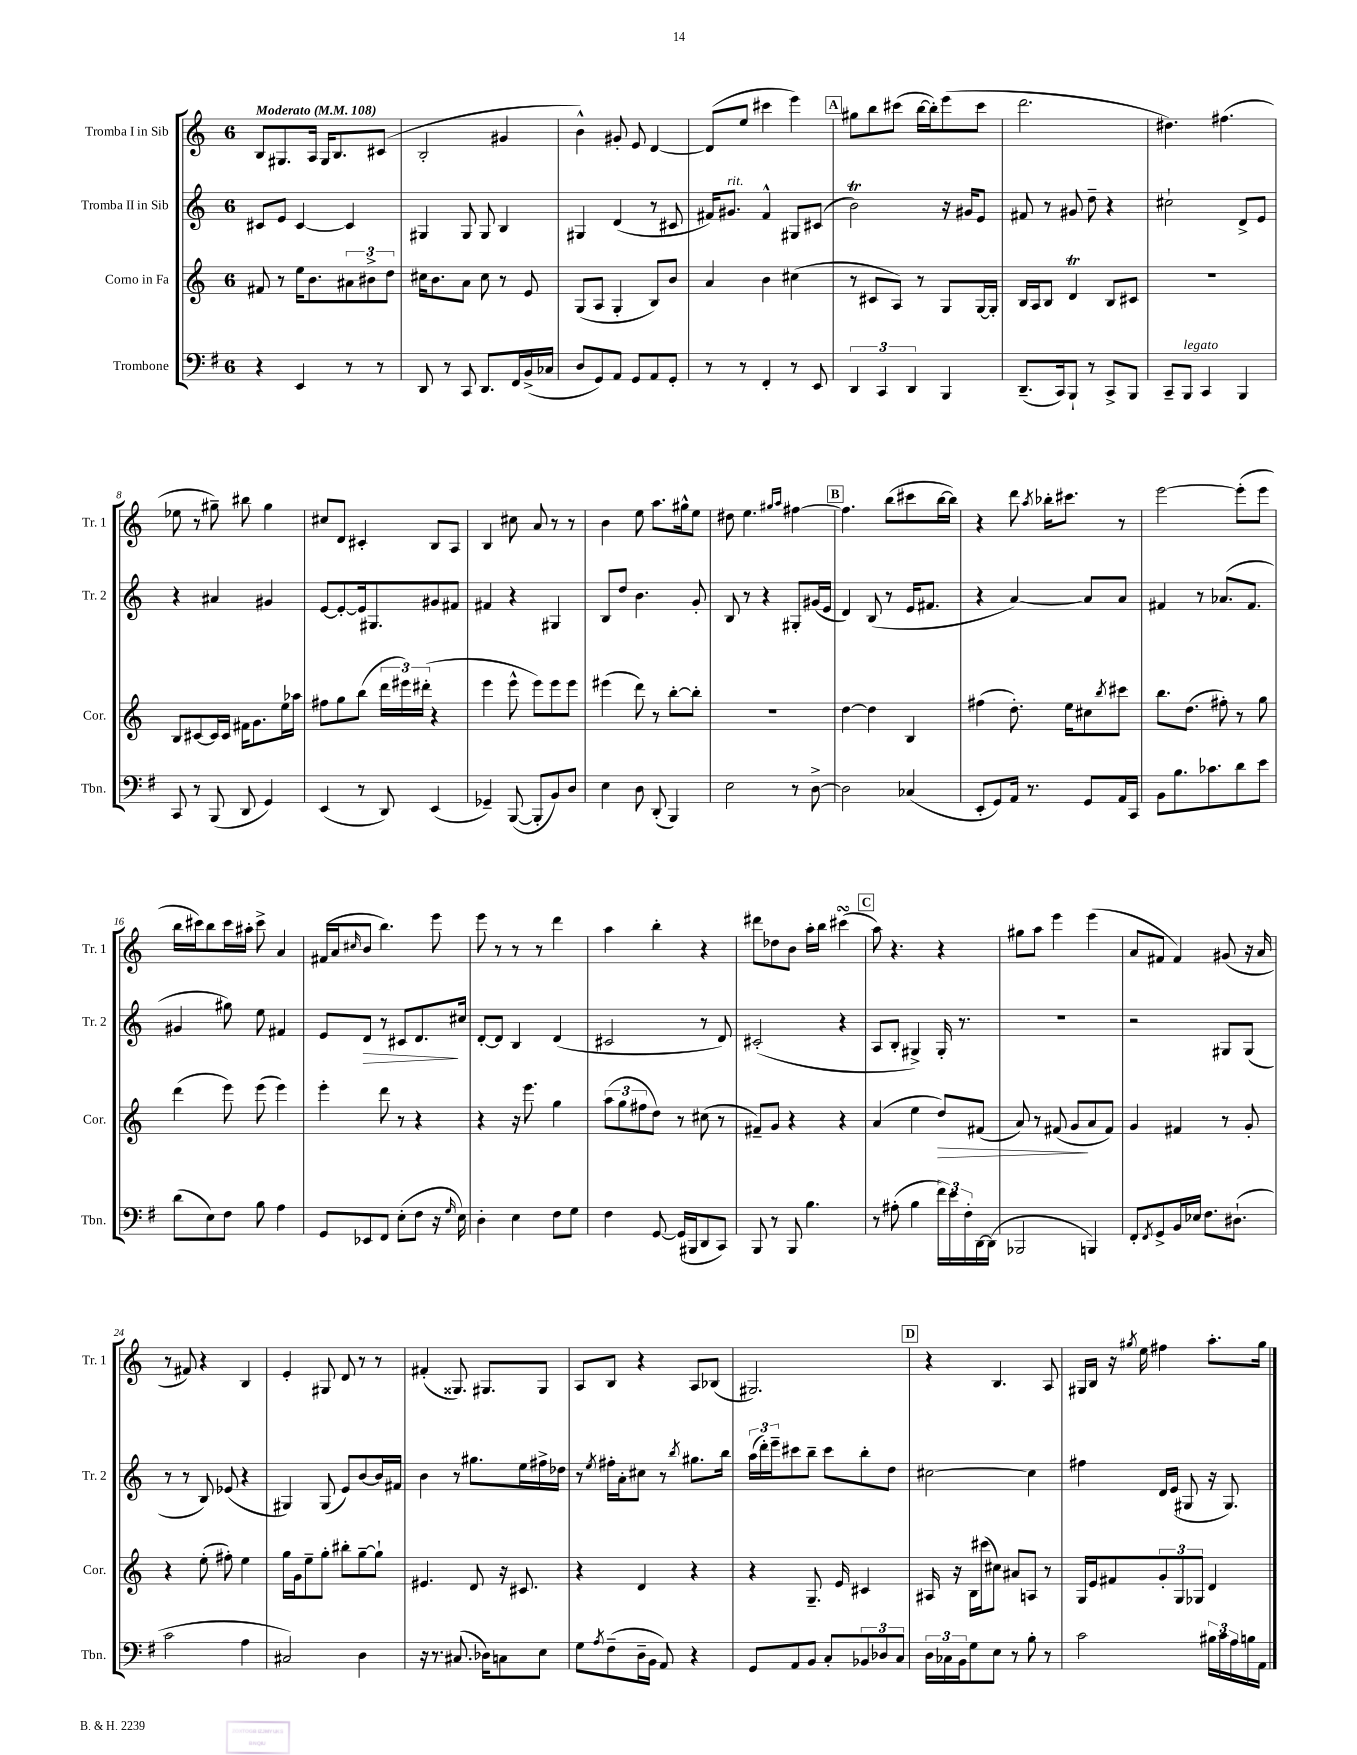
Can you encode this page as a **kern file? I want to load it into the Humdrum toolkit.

**kern	**kern	**dynam	**kern	**dynam	**kern
*part4	*part3	*part3	*part2	*part2	*part1
*staff4	*staff3	*staff3	*staff2	*staff2	*staff1
*I"Trombone	*I"Corno in Fa	*	*I"Tromba II in Sib	*	*I"Tromba I in Sib
*I'Tbn.	*I'Cor.	*	*I'Tr. 2	*	*I'Tr. 1
*clefF4	*clefG2	*	*clefG2	*	*clefG2
*k[f#]	*k[]	*	*k[]	*	*k[]
*M6/8	*M6/8	*	*M6/8	*	*M6/8
*MM108	*MM108	*	*MM108	*	*MM108
=1	=1	=1	=1	=1	=1
!	!	!	!	!	!LO:TX:a:B:t=Moderato
4r	8f#X/	.	8c#X/L	.	8B/L
.	8r	.	8e/J	.	8.G#X/
4EE/	16ee\KL	.	[4c#/	.	.
.	8.b\	.	.	.	16A/Jk
.	.	.	.	.	16G#/KL
.	.	.	.	.	8.B/
8r	12a#X\	.	4c#/]	.	.
.	12b#X^\	.	.	.	.
8r	.	.	.	.	(8c#X/J
.	12dd\J	.	.	.	.
=2	=2	=2	=2	=2	=2
8DD/	16cc#X\KL	.	4G#X/	.	2B'/
.	8.b\	.	.	.	.
8r	.	.	.	.	.
8CC/	8a\J	.	8G#/	.	.
8.DD/L	8cc#\	.	8G#/	.	.
.	8r	.	4B/	.	4g#X/
16FF#/L	.	.	.	.	.
(16BB^/	8e/	.	.	.	.
16C-X/JJ	.	.	.	.	.
=3	=3	=3	=3	=3	=3
8D/L	(8G/L	.	4G#X/	.	4b^^\)
8GG/)	8A/J	.	.	.	.
8AA/J	4G'/	.	(4d/	.	8g#X'/
8GG/L	.	.	.	.	8e/
8AA/	8B/L)	.	8r	.	[4d/
8GG'/J	8b/J	.	8c#X/	.	.
=4	=4	=4	=4	=4	=4
8r	4a/	.	16f#X/KL)	.	(8d/L]
!	!	!	!LO:TX:a:i:t=rit.	!	!
.	.	.	8.g#X/J	.	.
8r	.	.	.	.	8ee/J
4FF#'/	4b\	.	4f#^^/	.	4ccc#X\
8r	(4cc#X\	.	8G#X/L	.	4eee\)
8EE/	.	.	(8c#X/J	.	.
!!LO:REH:place=s1:t=A
=5	=5	=5	=5	=5	=5
6DD/	8r	.	2bt\)	.	8gg#X\L
.	8c#X/L	.	.	.	8bb\
6CC/	.	.	.	.	.
.	8A/J)	.	.	.	(8ccc#X\J
6DD/	.	.	.	.	.
.	8r	.	.	.	[16bb\LL
.	.	.	.	.	16bb'\J])
4BBB/	8G/L	.	16r	.	(8eee\
.	.	.	16g#X/KL	.	.
.	[16G/L	.	8e/J	.	8ccc#\J
.	16G'/JJ]	.	.	.	.
=6	=6	=6	=6	=6	=6
(8.DD~/L	16B/LL	.	8f#X/	.	2.ddd\
.	16A/J	.	.	.	.
.	8B/J	.	8r	.	.
16CC/k)	.	.	.	.	.
8BBB`/J	4dT/	.	8g#X/	.	.
8r	.	.	8dd~\	.	.
8CC^/L	8B/L	.	4r	.	.
8BBB/J	8c#X/J	.	.	.	.
=7	=7	=7	=7	=7	=7
8CC~/L	2.r	.	2cc#X`\	.	4.dd#X\)
!LO:TX:a:i:t=legato	!	!	!	!	!
8BBB/J	.	.	.	.	.
4CC/	.	.	.	.	.
.	.	.	.	.	(4.ff#X\
4BBB/	.	.	8d^/L	.	.
.	.	.	8e/J	.	.
!!LO:LB:g=z
=8	=8	=8	=8	=8	=8
8CC/	8B/L	.	4r	.	8ee-X\
8r	[8c#X/	.	.	.	8r
(8BBB/	16c#/L]	.	4a#X/	.	8gg#X~\)
.	16c#/JJ	.	.	.	.
8DD/	16f#X\KL	.	.	.	8bb#X\
.	8.g\	.	.	.	.
4GG/)	.	.	4g#X/	.	4gg#\
.	16ee\L	.	.	.	.
.	16aa-X\JJ	.	.	.	.
=9	=9	=9	=9	=9	=9
(4EE/	8ff#X\L	.	[8e/L	.	8cc#X/L
.	8gg\	.	8e'/_	.	8d/J
8r	(8bb\J	.	16e/k]	.	4c#X'/
.	.	.	8.G#X/	.	.
8DD/)	24ddd\LL	.	.	.	.
.	24eee#X\)	.	.	.	.
.	(24ddd#X'\JJ	.	.	.	.
(4EE/	4r	.	8g#X/	.	8B/L
.	.	.	8f#X/J	.	8A/J
=10	=10	=10	=10	=10	=10
4GG-X~/)	4eee\	.	4f#X/	.	4B/
([8BBB/	8eee^^\	.	4r	.	8cc#X\
8BBB'/L]	8eee\L)	.	.	.	8a/
8BB/)	8eee\	.	4G#X/	.	8r
8D/J	8eee\J	.	.	.	8r
=11	=11	=11	=11	=11	=11
4E\	(4eee#X\	.	8B/L	.	4b\
.	.	.	8dd/J	.	.
8D\	8ddd\)	.	4.b\	.	8ee\
(8DD'/	8r	.	.	.	8.aa\L
4BBB/)	[8bb'\L	.	.	.	.
.	.	.	.	.	16gg#X^^\k
.	8bb'\J]	.	8g'/	.	8ee\J
=12	=12	=12	=12	=12	=12
2E\	2.r	.	8B/	.	8dd#X\
.	.	.	8r	.	4.ee\
.	.	.	4r	.	.
.	.	.	.	.	16qqgg#X/LL
.	.	.	.	.	16qqaa/JJ
8r	.	.	8G#X'/L	.	[4ff#X\
[8D^\	.	.	(16g#X/L	.	.
.	.	.	16e/JJ	.	.
!!LO:REH:place=s1:t=B
=13	=13	=13	=13	=13	=13
2D\]	[4dd\	.	4d/)	.	4.ff#\]
.	4dd\]	.	(8B/	.	.
.	.	.	8r	.	(8bb\L
(4C-X/	4B/	.	16e/KL	.	8ccc#X\
.	.	.	8.f#X/J	.	.
.	.	.	.	.	[16bb\L
.	.	.	.	.	16bb\JJ])
=14	=14	=14	=14	=14	=14
8EE'/L	(4ff#X\	.	4r	.	4r
8GG/)	.	.	.	.	.
16AA/Jk	8.dd'\)	.	[4a/)	.	8ddd\
8.r	.	.	.	.	.
.	.	.	.	.	8qaa/
.	.	.	.	.	16bb-X'\KL
.	16ee\KL	.	.	.	8.ccc#X\J
8GG/L	8cc#X\	.	8a/L]	.	.
.	8qbb/	.	.	.	.
16AA/L	8ccc#X\J	.	8a/J	.	8r
16CC/JJ	.	.	.	.	.
=15	=15	=15	=15	=15	=15
8BB\L	8.bb\L	.	4f#X/	.	[2eee\
8.B\	.	.	.	.	.
.	(8.dd\J	.	.	.	.
.	.	.	8r	.	.
8.c-X\	.	.	.	.	.
.	8ff#X'\)	.	(8.a-X/L	.	.
8d\	8r	.	.	.	(8eee'\L]
.	.	.	8.f#/J	.	.
8e\J	8gg\	.	.	.	8eee\J
!!LO:LB:g=z
=16	=16	=16	=16	=16	=16
(8d\L	(4ddd\	.	4g#X/	.	16bb\LL
.	.	.	.	.	16ccc#X\J)
8E\)	.	.	.	.	8bb\
8F#\J	8eee\)	.	8gg#X\)	.	16ccc#\L
.	.	.	.	.	16aa#X'\JJ
8B\	(8eee\	.	8ee\	.	8ccc#^\
4A\	4eee\)	.	4f#X/	.	4a/
=17	=17	=17	=17	=17	=17
8GG/L	4eee'\	.	8e/L	.	(16f#X/LL
.	.	.	.	.	16a/J
.	.	.	.	.	16qqcc#X/
!	!	!	!	!LO:HP:b	!
8EE-X/	.	.	8d/J	>	8b/J
8FF#/J	8ddd\	.	8r	.	4.bb\)
(8E'\L	8r	.	8c#X/L	.	.
8F#\J	4r	.	8.d/	.	.
16r	.	.	.	.	8eee\
16qqG/	.	.	.	.	.
16E\)	.	.	16cc#X/Jk	]	.
=18	=18	=18	=18	=18	=18
4D'\	4r	.	[8d'/L	.	8eee\
.	.	.	8d/J]	.	8r
4E\	16r	.	4B/	.	8r
.	8.eee\	.	.	.	.
.	.	.	.	.	8r
8F#\L	4gg\	.	(4d/	.	4ddd\
8G\J	.	.	.	.	.
=19	=19	=19	=19	=19	=19
4F#\	(12aa\L	.	2c#X/	.	4aa\
.	12gg\	.	.	.	.
.	12ff#X\	.	.	.	.
[8GG/	8dd\J)	.	.	.	4bb'\
(16GG/LL]	8r	.	.	.	.
16BBB#X/J	.	.	.	.	.
8DD/	(8cc#X\	.	8r	.	4r
8CC/J)	8r	.	8d/)	.	.
=20	=20	=20	=20	=20	=20
8BBB/	8f#X~/L)	.	(2c#X'/	.	8ddd#X\L
8r	8g/J	.	.	.	8dd-X\
8BBB/	4r	.	.	.	8b\J
4.B\	.	.	.	.	16aa'\LL
.	.	.	.	.	16bb\JJ
.	4r	.	4r	.	(4ccc#XsSsS\
!!LO:REH:place=s1:t=C
=21	=21	=21	=21	=21	=21
8r	(4a/	.	8A/L	.	8aa\)
(8A#X'\	.	.	8B'/J	.	4.r
4B\	4ee\	.	4G#X^/)	.	.
!	!	!LO:HP:b	!	!	!
24f#\LL)	8dd/L)	>	16G#'/	.	4r
24e\	.	.	.	.	.
.	.	.	8.r	.	.
24F#'\	.	.	.	.	.
[16DD\	(8f#X/J	.	.	.	.
(16DD\JJ]	.	.	.	.	.
=22	=22	=22	=22	=22	=22
2BBB-X/	8a/)	.	2.r	.	8gg#X\L
.	8r	.	.	.	8aa\J
.	(8f#X/	.	.	.	4eee\
.	8g/L	.	.	.	.
4BBBn/)	8a/	]	.	.	(4eee\
.	8f#/J)	.	.	.	.
=23	=23	=23	=23	=23	=23
8FF#'/L	4g/	.	2r	.	8a/L
8qFF#/	.	.	.	.	.
8GG^/	.	.	.	.	8f#X/J
16BB/L	4f#X/	.	.	.	4f#/)
16E-X/JJ	.	.	.	.	.
8.F#\L	.	.	.	.	.
.	8r	.	8G#X/L	.	(8g#X/
(8.D#X`\J	.	.	.	.	.
.	8g'/	.	(8G#/J	.	16r
.	.	.	.	.	16a/
!!LO:LB:g=z
=24	=24	=24	=24	=24	=24
2c\	4r	.	8r	.	8r
.	.	.	8r	.	8f#X/)
.	(8ee'\	.	8B/)	.	4r
.	8ff#X'\)	.	(8e-X/	.	.
4A\	4ee\	.	4r	.	4B/
=25	=25	=25	=25	=25	=25
2C#X/)	16gg\LL	.	4G#X/)	.	4e'/
.	16g\J	.	.	.	.
.	8ee~\	.	.	.	.
.	8gg'\J	.	(8G#/	.	8G#X/
.	8bb#X'\L	.	8e/L)	.	8d/
4D\	[8gg~\	.	[8b/	.	8r
.	8gg`\J]	.	16b/L]	.	8r
.	.	.	16f#X/JJ	.	.
=26	=26	=26	=26	=26	=26
16r	4.e#X/	.	4b\	.	(4f#X'/
8.r	.	.	.	.	.
(8.C#X/	.	.	8r	.	8.G##X/)
.	8d/	.	8.gg#X\L	.	.
16D-X\KL)	.	.	.	.	8.G#X/L
8Cn\	16r	.	.	.	.
.	8.c#X/	.	16ee\L	.	.
8E\J	.	.	16ff#X^\	.	8G#/J
.	.	.	16dd-X\JJ	.	.
=27	=27	=27	=27	=27	=27
8G\L	4r	.	8r	.	8A/L
8qA/	.	.	8qee/	.	.
(8F#~\	.	.	16ff#X'\LL	.	8B/J
.	.	.	16a'\J	.	.
16D~\L	4d/	.	8cc#X\J	.	4r
16BB\JJ	.	.	.	.	.
8AA/)	.	.	8r	.	.
.	.	.	8qbb/	.	.
4r	4r	.	8.gg#X\L	.	8A/L
.	.	.	.	.	(8B-X/J
.	.	.	16bb\Jk	.	.
=28	=28	=28	=28	=28	=28
8GG/L	4r	.	(24aa\LL	.	2.G#X/)
.	.	.	24ddd'\)	.	.
.	.	.	24eee~\J	.	.
8AA/	.	.	8ccc#X\	.	.
8BB/J	8.G~/	.	8bb~\J	.	.
8C'/L	.	.	8ccc#\L	.	.
.	16e/	.	.	.	.
12BB-X/	4c#X/	.	8bb'\	.	.
12D-X/	.	.	.	.	.
.	.	.	8dd\J	.	.
12C/J	.	.	.	.	.
!!LO:REH:place=s1:t=D
=29	=29	=29	=29	=29	=29
24D\LL	16A#X/	.	[2cc#X\	.	4r
24C-X\	.	.	.	.	.
.	16r	.	.	.	.
24BB\J	.	.	.	.	.
8G\	16B\LL	.	.	.	.
.	(16ccc#X\J	.	.	.	.
8E\J	8cc#X\J)	.	.	.	4.B/
8r	8a#X/L	.	.	.	.
8B'\	8An/J	.	4cc#\]	.	.
8r	8r	.	.	.	8A/
=30	=30	=30	=30	=30	=30
2c\	16G/LL	.	4ff#X\	.	16G#X/LL
.	16e/J	.	.	.	16B/JJ
.	8f#X/	.	.	.	16r
.	.	.	.	.	8qgg#X/
.	.	.	.	.	16ee\
.	12g'/	.	16d/LL	.	4ff#X\
.	.	.	(16e/JJ	.	.
.	12G/	.	.	.	.
.	.	.	8G#X/	.	.
.	12G-X/J	.	.	.	.
24B#X\LL	4d/	.	16r	.	8.aa'\L
24c\	.	.	.	.	.
.	.	.	8.G#/)	.	.
24A\	.	.	.	.	.
16Bn\	.	.	.	.	.
16AA\JJ	.	.	.	.	16gg#\Jk
==	==	==	==	==	==
*-	*-	*-	*-	*-	*-
